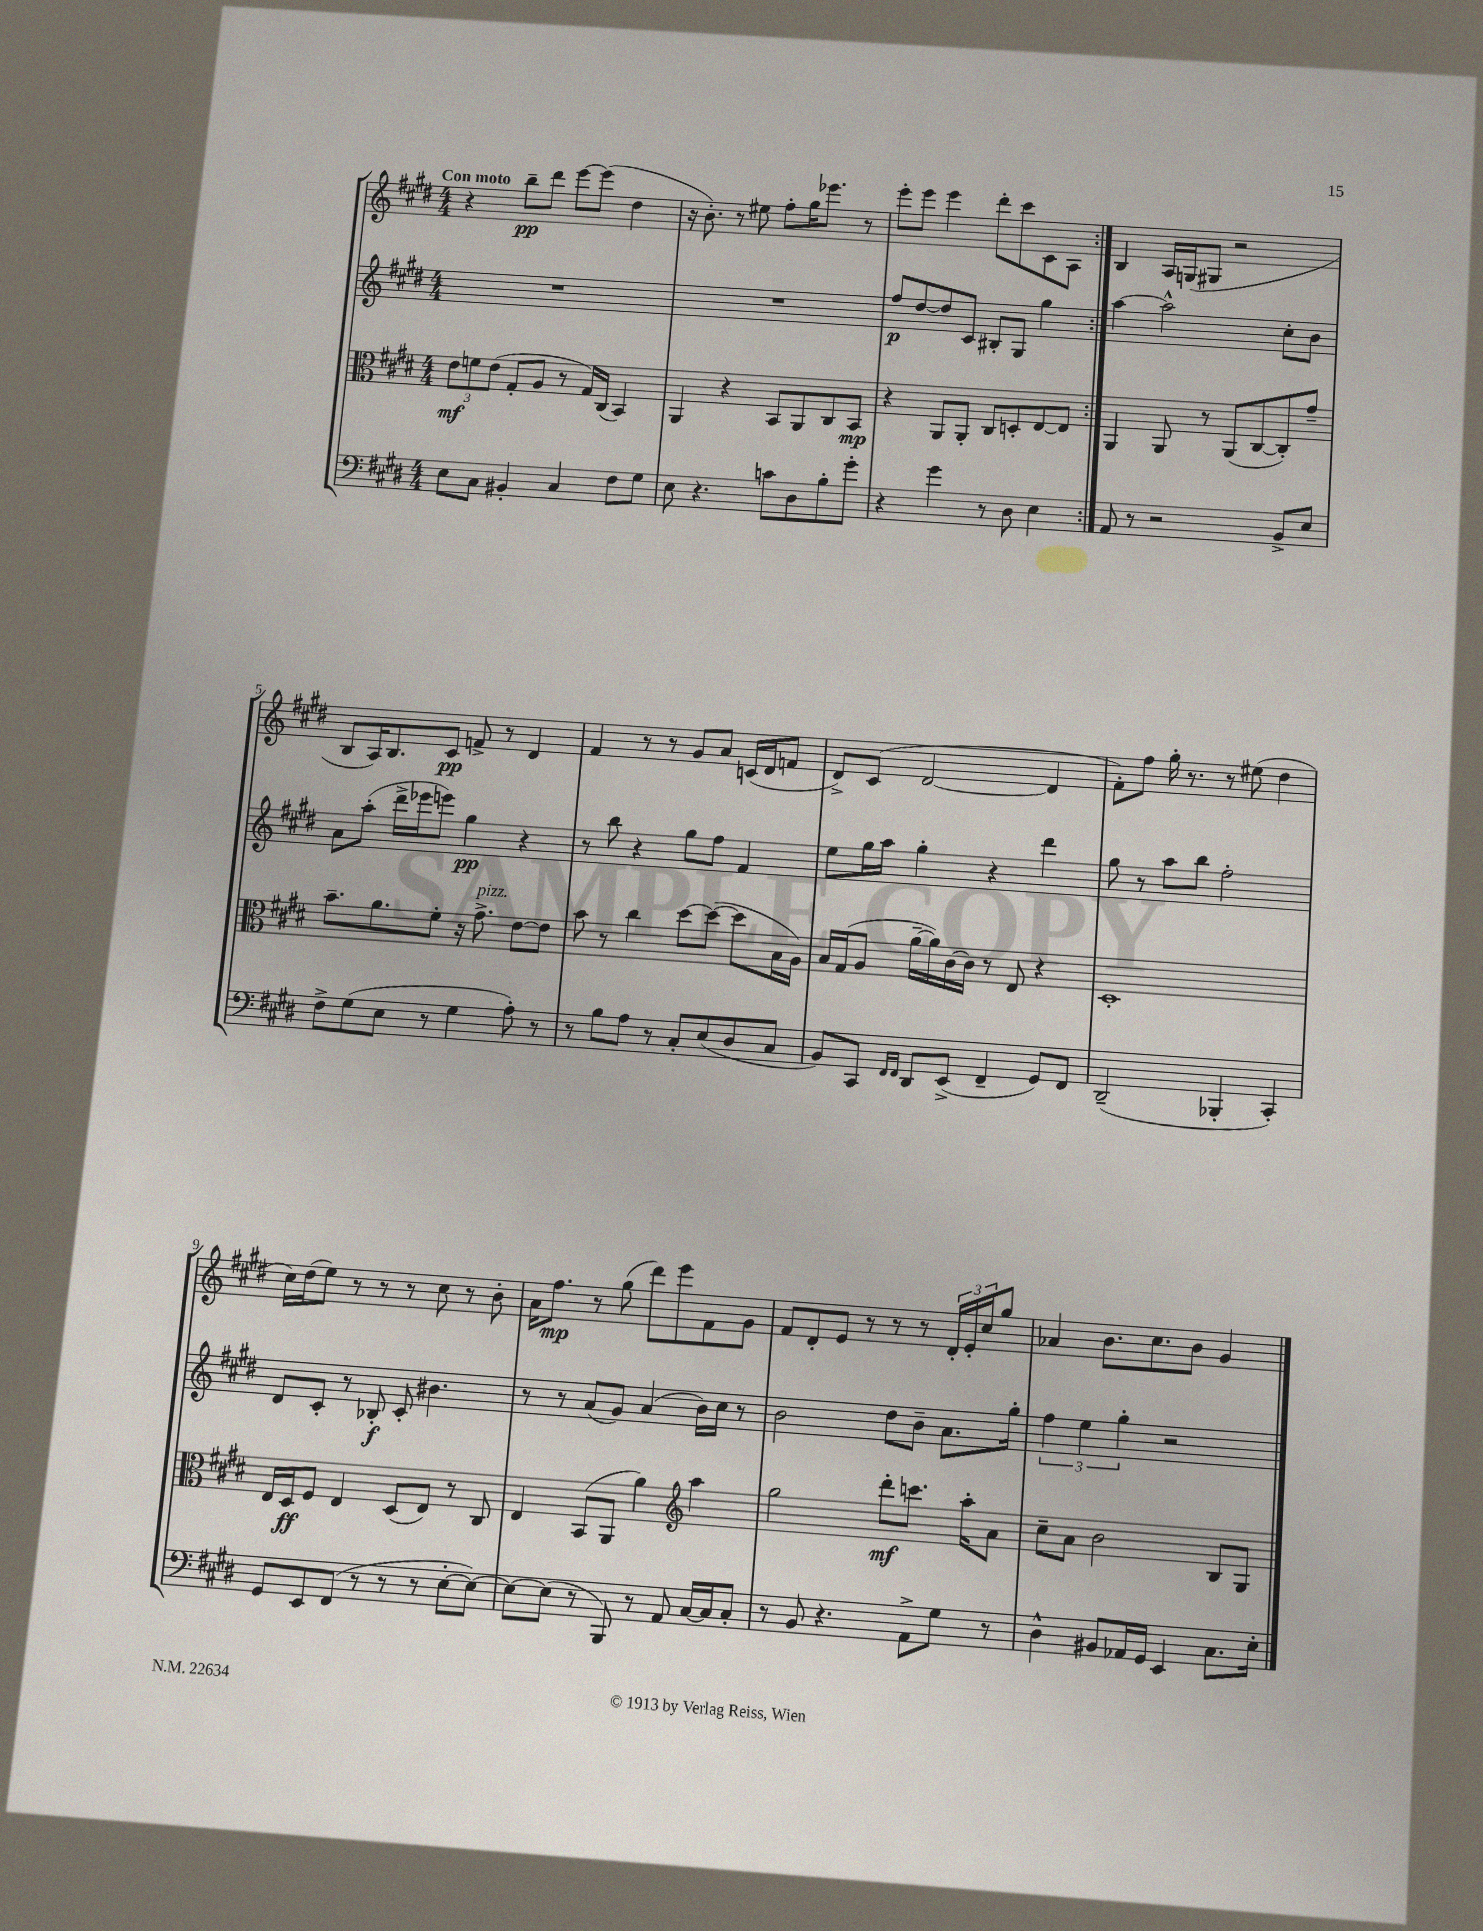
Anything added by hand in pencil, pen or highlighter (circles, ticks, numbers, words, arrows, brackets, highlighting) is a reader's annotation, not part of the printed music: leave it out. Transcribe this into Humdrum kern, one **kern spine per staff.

**kern	**kern	**kern	**kern
*staff4	*staff3	*staff2	*staff1
*clefF4	*clefC3	*clefG2	*clefG2
*k[f#c#g#d#]	*k[f#c#g#d#]	*k[f#c#g#d#]	*k[f#c#g#d#]
*M4/4	*M4/4	*M4/4	*M4/4
8E	12e	1r	4r
.	12f	.	.
8C#	.	.	.
.	(12e	.	.
4BB#'	8G#'	.	8bb~
.	8A	.	8ddd#
4C#	8r	.	[8eee
.	16G#)	.	(8eee]
.	(16C#	.	.
8F#	4BB)	.	4dd#
8G#	.	.	.
=	=	=	=
8E	4AA	1r	16r
.	.	.	8.b')
4.r	.	.	.
.	4r	.	8r
.	.	.	8ee#
8c	8BB	.	8ff#'
8D#	8AA	.	16gg#
.	.	.	8.eee-
8B'	8C#	.	.
8g#'	8BB	.	8r
=	=	=	=
4r	4r	8ff#	8eee'
.	.	[8dd#	8eee
4g#	8AA	8dd#]	4eee
.	8AA'	8c#	.
8r	8C#	8B#'	8ddd#'
8D#	8D'	8G#	8ccc#
4E	[8E	4gg#	8c#
.	8E]	.	8A
=:|!	=:|!	=:|!	=:|!
8AA	4AA	[4aa	4B
8r	.	.	.
2r	8AA	2aa^^]	16A
.	.	.	(16G
.	8r	.	8G#
.	(8AA	.	2r
.	[8C#	.	.
8BB^	8C#'])	8cc#'	.
8E	8g#~	8b	.
=	=	=	=
8F#^	8.b~	8a	8B
(8G#	.	(8aa'	16A)
.	8.a	.	8.B
8E	.	16ddd#^	.
.	.	16eee-	.
8r	8f#'	8eee)	8c#
4G#	16r	4gg#	8f^
.	8.g#^	.	.
.	.	.	8r
8A')	[8e	4r	4d#
8r	8e]	.	.
=	=	=	=
8r	8b	8r	4f#
8B	8r	8bb	.
8A	4cc#	4r	8r
8r	.	.	8r
8C#'	[8dd#	8gg#	8g#
(8E	(8dd#_	8ff#	8a
8D#	8dd#]	4f#	(16c
.	.	.	16d#
8C#	16B	.	8f
.	16A)	.	.
=	=	=	=
8BB)	16B	8ee	8d#^)
.	(16G#	.	.
8CC#	8A	16gg#	(8c#
.	.	16aa	.
16qqFF#	.	.	.
16qqFF#	.	.	.
8DD#	[16a~	4gg#'	[2d#
.	16a])	.	.
(8EE^	[16c#	.	.
.	16c#]	.	.
4FF#~	8r	4r	.
.	8E	.	.
8GG#)	4r	4ddd#	4d#]
8FF#	.	.	.
=	=	=	=
(2DD#~	1D#'	8gg#	8f#')
.	.	8r	8ff#
.	.	8aa	16gg#'
.	.	.	8.r
.	.	8bb	.
4BBB-'	.	2ff#'	8r
.	.	.	(8ee#
4CC#')	.	.	4dd#
=	=	=	=
8GG#	16E	8d#	16cc#)
.	16D#	.	(16dd#
8EE	8F#	8c#'	8ee)
(8FF#	4E	8r	8r
8r	.	8B-'	8r
8r	(8D#	8c#'	8r
8r	8E)	4.b#	8cc#
[8E'	8r	.	8r
8E_)	8C#	.	8b'
=	=	=	=
8E_	4E	8r	16a
.	.	.	8.ff#
(8E]	.	8r	.
8r	(8BB	(8a	8r
8BBB)	8AA	8g#)	(8gg#
8r	4a)	(4a	8ddd#)
8AA	.	.	8eee
*	*clefG2	*	*
[16C#	4aa	16b)	8f#
16C#]	.	16cc#	.
8C#'	.	8r	8g#
=	=	=	=
8r	2gg#	2b	8f#
8BB	.	.	8d#'
4.r	.	.	8e
.	.	.	8r
.	8ddd#'	8dd#	8r
8AA^	8.ccc	8b~	8r
8G#	.	8.a	24d#'
.	.	.	24e'
.	16aa'	.	.
.	.	.	24cc#
8r	8a	.	8gg#
.	.	16gg#'	.
=	=	=	=
4D#^^	8cc#~	6ff#	4a-
.	8a	.	.
.	.	6ee	.
8BB#	2b	.	8.b
.	.	6gg#'	.
16AA-	.	.	.
16GG#	.	.	8.cc#
4EE	.	2r	.
.	.	.	8b
8.C#	8B	.	4g#
.	8G#	.	.
16E'	.	.	.
==	==	==	==
*-	*-	*-	*-
